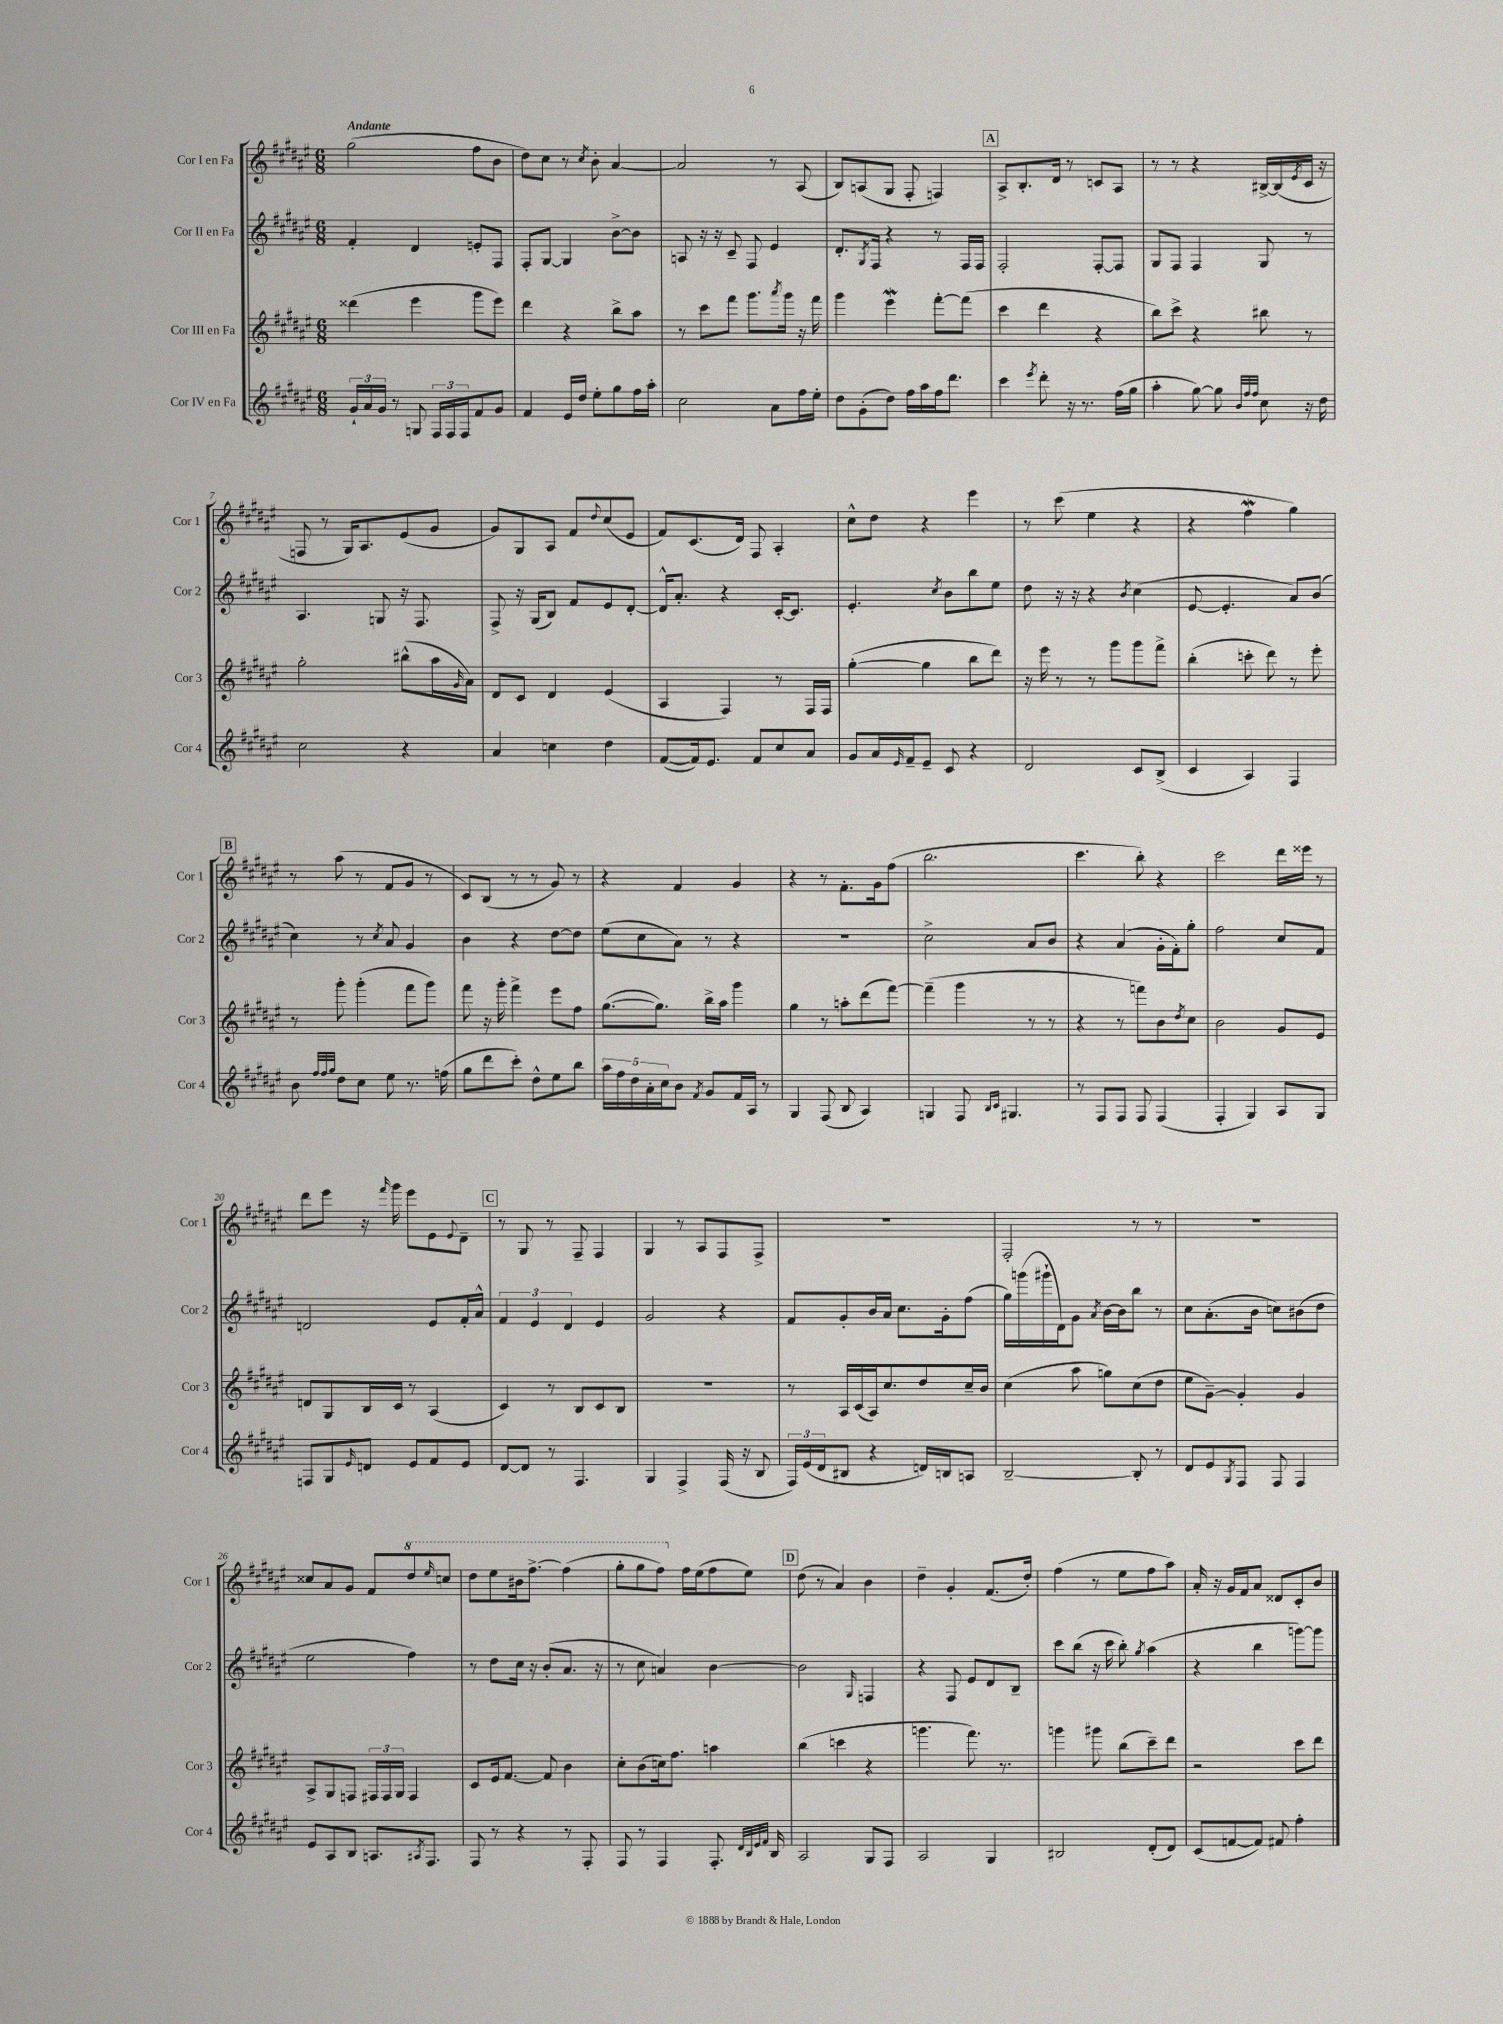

**kern	**kern	**kern	**kern
*staff4	*staff3	*staff2	*staff1
*clefG2	*clefG2	*clefG2	*clefG2
*k[f#c#g#d#a#e#]	*k[f#c#g#d#a#e#]	*k[f#c#g#d#a#e#]	*k[f#c#g#d#a#e#]
*M6/8	*M6/8	*M6/8	*M6/8
24g#`	(4ddd##	4f#'	(2gg#
24a#	.	.	.
24g#	.	.	.
8r	.	.	.
8G	4eee#	4d#	.
24F#	.	.	.
24F#	.	.	.
24F#	.	.	.
8f#	8ggg#	8e'	8ff#
8g#	8eee#)	8F#	8b
=	=	=	=
4f#	4ddd#	8F#'	8dd#)
.	.	[8G#	8cc#
16e#	4r	4G#]	8r
16dd#	.	.	.
.	.	.	8qcc#
8ee#'	.	.	8b'
8gg#	8bb^	[8b^	[4a#
16ff#	8aa#	8b]	.
16aa#'	.	.	.
=	=	=	=
2cc#	8r	8A	2a#]
.	8ccc#	16r	.
.	.	16r	.
.	8fff#	8c#~	.
.	8.ggg#	8F#	.
8a#	.	4e#	8r
.	8qaaa#	.	.
.	16ggg#	.	.
16ff#	16r	.	(8A#
16ee#'	16fff#	.	.
=	=	=	=
8dd#	4ggg#	8.d#'	8B)
(8g#'	.	.	(8A
.	.	8qG#	.
.	.	16F#	.
8dd#)	4eee#	4r	8G#
16ff#	.	.	8F#'
16aa#	.	.	.
16ff#	[8fff#'	8r	4F)
8.ddd#	.	.	.
.	(8fff#]	16F#	.
.	.	16F#	.
=	=	=	=
4ccc#	4ccc#	2F#'	8A#^
.	.	.	8.B'
8qeee#	.	.	.
8ddd#'	4ddd#	.	.
.	.	.	16d#
16r	.	.	8r
8.r	.	.	.
.	4r	[8F#'	8c
(16ff#	.	8F#]	8A#
16gg#	.	.	.
=	=	=	=
4aa#'	8bb)	8G#	8r
.	8ccc#^	8F#	8r
[8gg#)	4r	4F#	4r
8gg#]	.	.	.
32qqb	.	.	.
32qqff#	.	.	.
32qqff#	.	.	.
8cc#	8bb#	8G#	[16B#^
.	.	.	(16B#]
.	.	.	8qe#
16r	8r	8r	16c#
16dd#	.	.	16r
=	=	=	=
2cc#	2gg#'	4.A#	8F
.	.	.	8r
.	.	.	16G#)
.	.	.	8.A#
.	.	8G	.
4r	(8bb#^^	16r	(8e#
.	.	8.F#	.
.	16aa#	.	8g#
.	16qqg#	.	.
.	16a#)	.	.
=	=	=	=
4a#	8d#	8F#^	8g#)
.	8c#	16r	8G#
.	.	(16G#	.
4cc	4d#	8B)	8A#
.	.	8f#	8f#
.	.	.	8qqdd#
4dd#	(4e#	8e#	(8cc#
.	.	[8d#'	8e#
=	=	=	=
([8f#	4A#	16d#^^]	8f#)
.	.	8.a#'	.
16f#])	.	.	(8.c#
8.e#	.	.	.
.	4F#)	4r	.
.	.	.	16d#)
8f#	.	.	8F#
8cc#	8r	[16c#'	4A#'
.	.	8.c#]	.
8a#	16F#	.	.
.	16F#	.	.
=	=	=	=
8g#	([4gg#'	4.e#'	8cc#^^
16a#	.	.	8dd#
16qqe#	.	.	.
16f#~	.	.	.
8e#~	4gg#]	.	4r
.	.	8qcc#	.
8c#	.	8b	.
4r	8bb	8bb	4eee#
.	8ddd#)	8ee#	.
=	=	=	=
2d#	16r	8dd#	8r
.	16eee#	.	.
.	8r	16r	(8ccc#
.	.	16r	.
.	8r	4r	4ee#
.	8ggg#	.	.
.	.	8qb	.
8c#	8ggg#	(4cc#	4r
(8B^	8fff#^	.	.
=	=	=	=
4c#	(4bb'	[8e#	4r
.	.	4.e#']	.
4A#)	8ccc'	.	4ff#
.	8ddd#)	.	.
4F#	8r	8a#)	4gg#)
.	8eee#'	(8b	.
=	=	=	=
8b	8r	4cc#)	8r
32qqff#	.	.	.
32qqff#	.	.	.
32qqgg#	.	.	.
8dd#	8ggg#'	.	(8aa#
8cc#	(4ggg#'	8r	8r
.	.	8qcc#	.
8ee#	.	8a#	8f#
8.r	8fff#	4g#	8g#
.	8ggg#)	.	8r
(16ff	.	.	.
=	=	=	=
8gg#	8fff#	4b	8c#)
8ddd#	16r	.	(8B
.	16ggg#'	.	.
8ccc#')	4fff#^	4r	8r
8dd#^^	.	.	8r
8ee#	8eee#	[8dd#	8g#)
8bb	8ff#	8dd#]	8r
=	=	=	=
20aa#	([8.gg#	(8ee#	4r
20ff#	.	.	.
20dd#	.	.	.
.	.	8cc#	.
20a#'	.	.	.
.	8.gg#])	.	.
20cc#	.	.	.
8b	.	8a#)	4f#
8qf#	.	.	.
8g#	16bb^	8r	.
.	16aa#	.	.
16f#	4ggg#	4r	4g#
16A#	.	.	.
8r	.	.	.
=	=	=	=
4G#	4gg#	2.r	4r
(8F#	8r	.	8r
8B	8aa'	.	8.f#'
4A#)	(8ddd#	.	.
.	.	.	16g#
.	[8fff#)	.	(8ff#
=	=	=	=
4G	(4fff#~]	2cc#^	2.bb
8F#	4ggg#	.	.
16qqB	.	.	.
16qqc#	.	.	.
4.G#	.	.	.
.	8r	8a#	.
.	8r	8b	.
=	=	=	=
8r	4r	4r	4.ccc#
8F#	.	.	.
8F#	8r	(4a#	.
8F#	8fff)	.	8bb')
(4F#	8b	16g#'	4r
.	.	16f#')	.
.	8qdd#	.	.
.	8cc#	8gg#'	.
=	=	=	=
4F#'	2b	2ff#	2ccc#
4G#)	.	.	.
8A#	8g#	8cc#	16ddd#
.	.	.	16eee##
8G#	8e#	8f#	8r
=	=	=	=
8F	8d	2d	8ddd#
8G#	8G#	.	8eee#
16qqe#	.	.	.
8d	16B	.	16r
.	.	.	16qqfff#
.	16c#	.	16ggg#
8e#	8r	.	8eee#
8f#	(4A#	8e#	8e#
.	.	.	8qqe#
8e#	.	16f#'	8d#~
.	.	16a#^^	.
=	=	=	=
[8d#	4c#)	6f#	8r
8d#]	.	.	8G#
.	.	6e#	.
8r	8r	.	8r
.	.	6d#	.
4.F#	8B	.	8F#~
.	8c#	4e#	4F#
.	8B	.	.
=	=	=	=
4G#	2.r	2g#	4G#
4F#^	.	.	8r
.	.	.	8A#
(16F#	.	4r	8F#
16r	.	.	.
8B	.	.	8F#^
=	=	=	=
24F#)	8r	8f#	2.r
(24e#	.	.	.
24d#	.	.	.
8B#	16A#	8g#'	.
.	(16c#	.	.
4r	16A#)	16b	.
.	8.cc#	16a#	.
.	.	8.cc#	.
16d)	8dd#	.	.
16B	.	16g#'	.
8A	16cc#~	(8ff#	.
.	16b	.	.
=	=	=	=
[2B~	(4cc#	16gg#)	2F#'
.	.	(16ggg	.
.	.	16ggg#`	.
.	.	16d#)	.
.	8aa#	8g#	.
.	.	8qa#	.
.	8gg)	[16b	.
.	.	16b]	.
8B']	(8cc#	8bb	8r
8r	8dd#	8r	8r
=	=	=	=
8d#	8ee#	8cc#	2.r
8e#	[8g#~)	(8.a#'	.
8qG#	.	.	.
8F#	4g#']	.	.
.	.	16b	.
8F#	.	8cc)	.
4F#	4g#	(8b#	.
.	.	8dd#	.
=	=	=	=
8e#	8A#^	2ee#	8cc##
8A#	8G#	.	8a#
8B	8F	.	8g#
8.A	24F#	.	8f#
.	24F#	.	.
.	24G#	.	.
.	4F#	4ff#)	8ddd#
8qA#	.	.	.
8.F#	.	.	.
.	.	.	16qqeee#
.	.	.	8ccc
=	=	=	=
8F#	8c#	8r	8ddd#
8r	16e#	8dd#	8eee#
.	[8.f#	.	.
4r	.	16cc#	16bb#
.	.	16r	[8.fff#^
.	8f#]	(8b'	.
8r	4b	8.a#	(4fff#]
8F#'	.	.	.
.	.	16r	.
=	=	=	=
8F#	8cc#'	8r	8ggg#'
8r	(8b	8cc#	8ggg#
4F#	16cc)	4a)	8fff#)
.	8.ff#	.	.
.	.	.	16ff#
.	.	.	(16ee#
8.F#'	4aa	[4b	8ff#
.	.	.	8ee#)
32qqd#	.	.	.
32qqB	.	.	.
32qqe#	.	.	.
32qqf#	.	.	.
16B	.	.	.
=	=	=	=
2A#	(4bb	2b]	(8dd#
.	.	.	8r
.	4ccc	.	4a#)
.	.	16qqG#	.
8G#	4r	4F	4b
8F#	.	.	.
=	=	=	=
2A#	4.ggg	4r	4dd#~
.	.	8F#	4g#'
.	8.fff#)	8e#	.
4G#	.	8d#	(8.f#
.	8.r	.	.
.	.	8B~	.
.	.	.	16dd#')
=	=	=	=
2B#	4ggg	8ccc#	(4ff#
.	.	(8bb	.
.	8ggg#	16r	8r
.	.	16ccc#	.
.	(8bb	8bb')	8ee#
.	.	8qgg#	.
(8d#'	8ccc#~)	(4aa#	8ff#
8d#)	8ddd#	.	8aa#)
=	=	=	=
(8c#	2r	4r	16a#'
.	.	.	16r
[8f	.	.	16g#
.	.	.	16f#
8f])	.	4bb	8a#
8f#	.	.	8d##
4ff#'	8ccc#	[8ggg)	8c#'
.	8ddd#	8ggg]	8b
==	==	==	==
*-	*-	*-	*-
